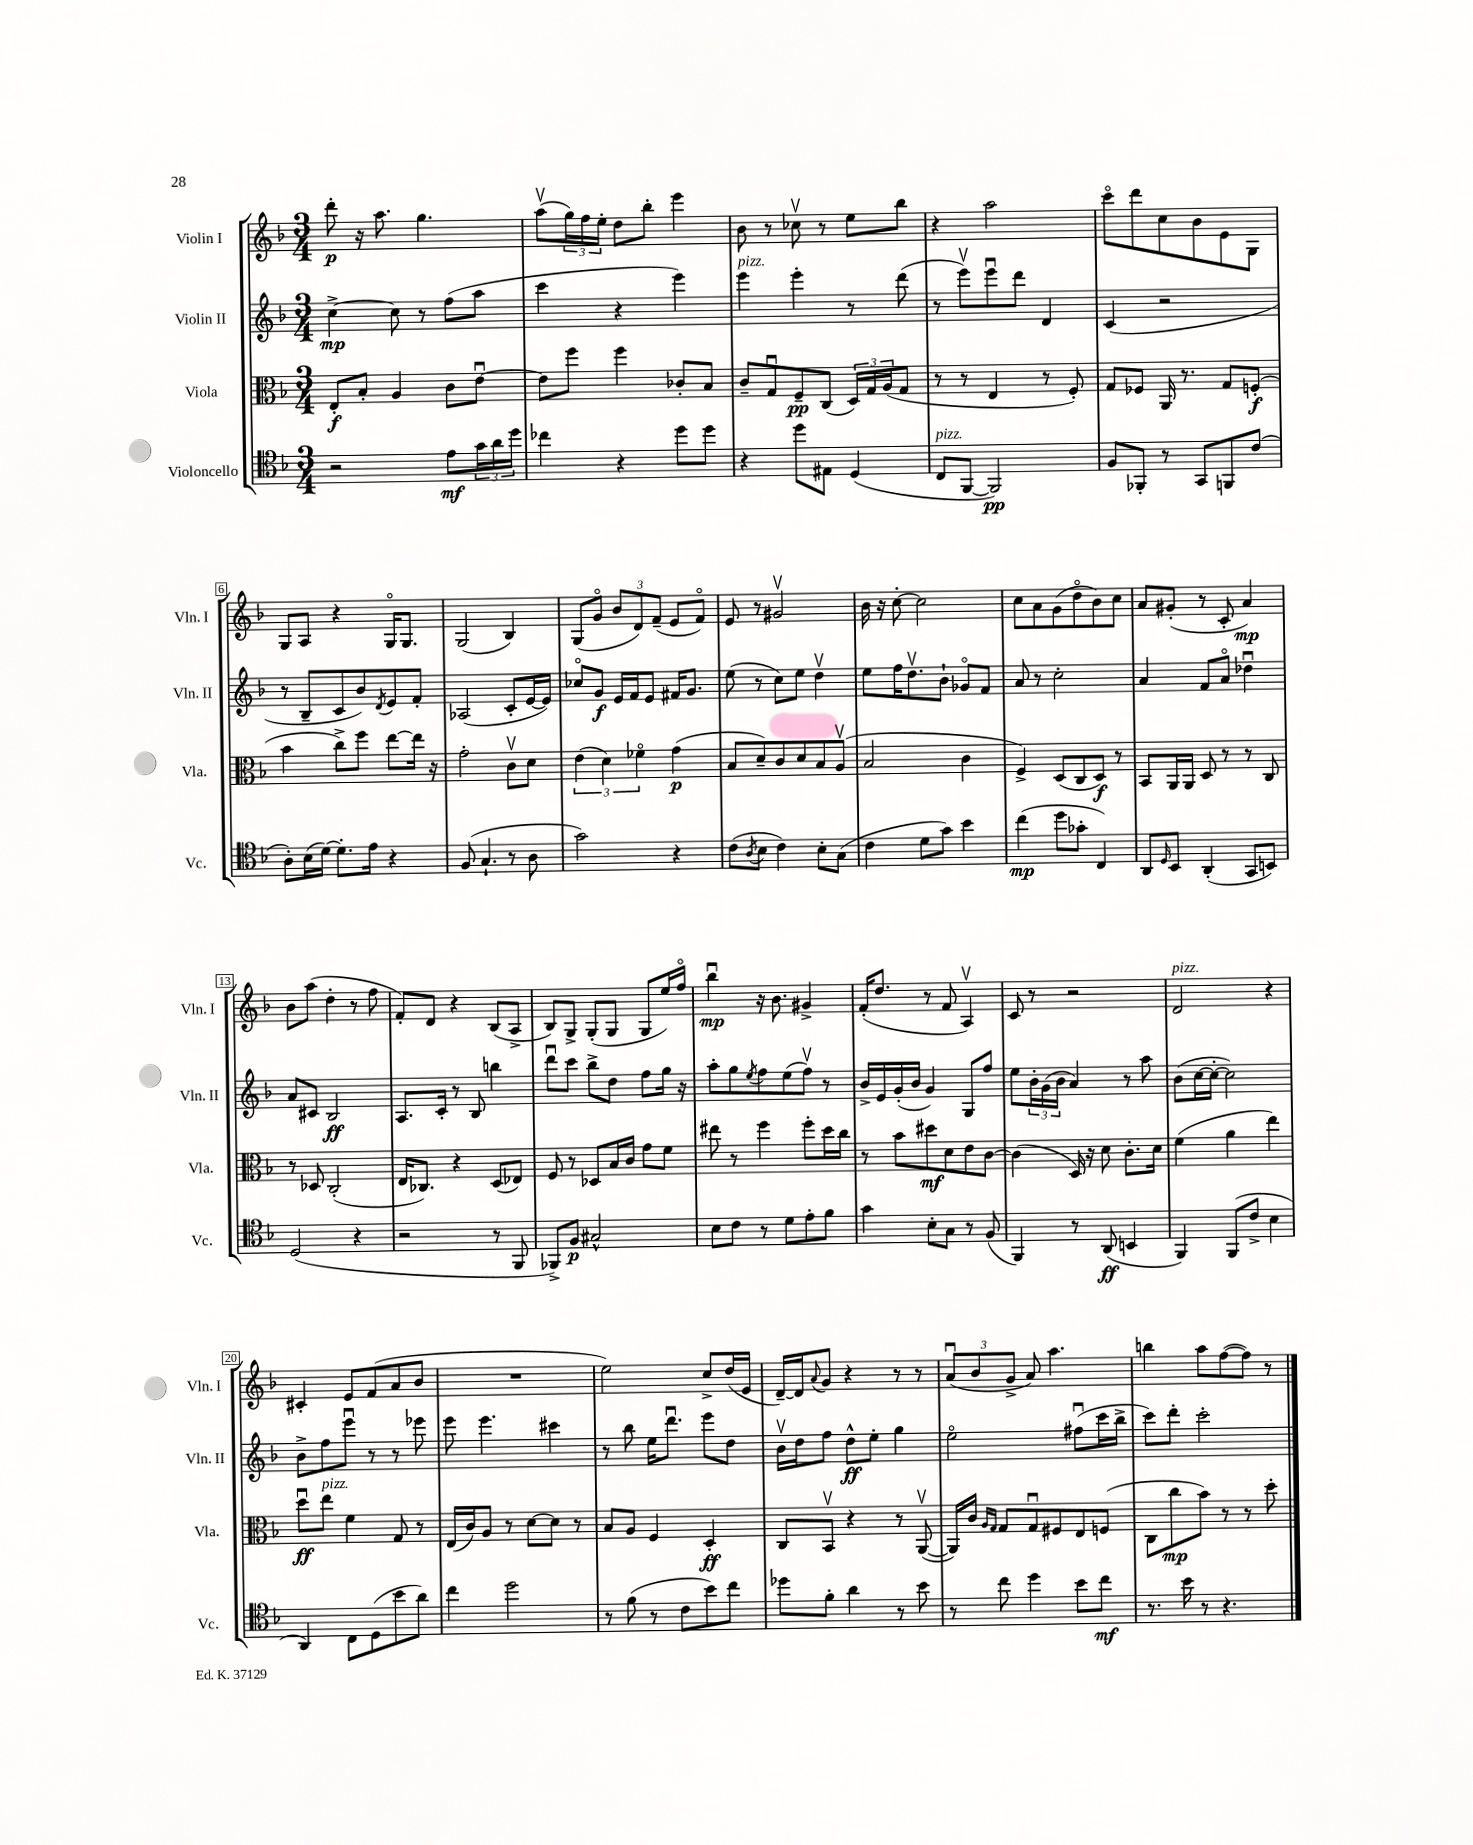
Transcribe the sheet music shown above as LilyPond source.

<<
\new StaffGroup <<
\new Staff = "s0" \with { instrumentName = "Violin I" shortInstrumentName = "Vln. I" } {
    \clef treble \key f \major \numericTimeSignature \time 3/4
    d'''8-.\p r16 a''8. g''4. |
    a''8\upbow( \tuplet 3/2 { g''16) f''16 e''16-. } d''8 bes''8-. e'''4 |
    bes'8 r8 ces''8\upbow r8 e''8 bes''8 |
    r4 a''2 |
    c'''8\flageolet d'''8 c''8 bes'8 e'8 g8 |
    g8 a8 r4 g16\flageolet g8. |
    g2( bes4) |
    g8( g'8\flageolet \tuplet 3/2 { bes'8 d'8) f'8--( } e'8 f'8\flageolet) |
    e'8 r8 gis'2\upbow |
    bes'16 r16 c''8~-. c''2 |
    c''8 a'8 g'8( d''8\flageolet bes'8) c''8 |
    a'8 gis'8-.( r8 c'8-. a'4\mp) |
    bes'8 a''8( d''4-. r8 f''8 |
    f'8-.) d'8 r4 bes8( a8-> |
    bes8) g8-> g8-.( g8 g8 e''16) f''16\flageolet |
    bes''4\downbow\mp r16 bes'8. gis'4-> |
    f'16-.( d''8. r8 f'8 a4\upbow) |
    c'8 r8 r2 |
    d'2^\markup { \italic "pizz." } r4 |
    cis'4-. e'8 f'8( a'8 bes'8 |
    R2. |
    e''2) c''8-> d''16( e'16 |
    d'16~--) d'16 \appoggiatura { a'8 } g'8 r4 r8 r8 |
    \tuplet 3/2 { a'8\downbow( bes'8 g'8-> } a'8) a''4. |
    b''4 a''8 f''8~( f''8) r8 \bar "|." |
}
\new Staff = "s1" \with { instrumentName = "Violin II" shortInstrumentName = "Vln. II" } {
    \clef treble \key f \major \numericTimeSignature \time 3/4
    c''4~->\mp c''8 r8 f''8( a''8 |
    c'''4 r4 e'''4) |
    e'''4^\markup { \italic "pizz." } e'''4-. r8 d'''8( |
    r8 e'''8\upbow) e'''8\downbow d'''8 d'4 |
    c'4( r2 |
    r8 bes8-- c'8 bes'8) \acciaccatura { d'8 } e'8 f'8-. |
    aes2( c'8-. e'16~ e'16) |
    ces''8\flageolet g'8\f e'16 f'16 e'8 fis'16 g'8. |
    e''8( r8 c''8) e''8 d''4\upbow |
    e''8 f''16 d''8.\upbow bes'8-! ges'8\flageolet f'8 |
    a'8 r8 c''2-. |
    a'4 f'8 a'8\flageolet des''4\downbow |
    a'8 cis'8 bes2\ff |
    a8. c'16-. r8 bes8 b''4 |
    d'''8\downbow c'''8 bes''8-> d''8 f''8 g''16 r16 |
    a''8-. g''8 \acciaccatura { e''8 } f''8 e''8( f''8\upbow) r8 |
    bes'16-> e'16 g'16-.( bes'16 g'4) g8 f''8 |
    e''8 \tuplet 3/2 { bes'16-. g'16( bes'16 } a'4) r8 a''8 |
    bes'8( c''16~ c''16~-. c''2) |
    bes'8-> f''8 e'''8\downbow r8 r8 ees'''8 |
    e'''8 e'''4. cis'''4 |
    r8 bes''8 e''16 d'''8.\downbow e'''8 d''8 |
    bes'16\upbow d''16 f''8 d''8-^\ff e''8-. g''4 |
    e''2\flageolet fis''8\downbow( c'''16 bes''16-> |
    c'''8) d'''8-. c'''2-. \bar "|." |
}
\new Staff = "s2" \with { instrumentName = "Viola" shortInstrumentName = "Vla." } {
    \clef alto \key f \major \numericTimeSignature \time 3/4
    e8-.\f bes8-. a4 c'8 e'8~\downbow |
    e'8 f''8 f''4 ces'8-. bes8 |
    c'8-- g8\downbow f8--\pp c8( \tuplet 3/2 { d16) g16 a16( } g8 |
    r8 r8 e4 r8 f8-.) |
    g8 fes8 a,16 r8. g8 f8-.\f( |
    bes'4 c''8->) f''8 e''8~ e''16 r16 |
    g'2-. c'8\upbow d'8 |
    \tuplet 3/2 { e'4( d'4) fes'4\flageolet } g'4\p( |
    bes8 d'8--) c'8 d'8 bes8 a8\upbow( |
    bes2 c'4 |
    f4->) d8( c8 d8\f) r8 |
    bes,8 a,16 a,16 d8 r8 r8 c8 |
    r8 des8 c2-.( |
    e16 ces8.) r4 d8( ees8) |
    f8 r8 des8 bes16 c'16 g'8 f'8 |
    eis''8 r8 f''4 f''8-. d''16 c''16 |
    r8 bes'8 dis''8\mf d'8 e'8 c'8~ |
    c'4( d16) r16 d'8 c'8.-. d'16 |
    f'4( a'4 e''4) |
    d''8\downbow\ff e''8^\markup { \italic "pizz." } f'4 g8 r8 |
    e16( c'16) a8 r8 d'8~ d'8 r8 |
    bes8 a8 f4 d4-.\ff |
    c8 bes,8\upbow r4 r8 a,8~\upbow( |
    a,16) c'16 \grace { a16 g16 } g8 g8\downbow fis8 e8 f8( |
    c8 c''8\mp bes'8) r8 r8 d''8-. \bar "|." |
}
\new Staff = "s3" \with { instrumentName = "Violoncello" shortInstrumentName = "Vc." } {
    \clef tenor \key f \major \numericTimeSignature \time 3/4
    r2 e'8\mf \tuplet 3/2 { g'16 a'16 d''16 } |
    ces''4 r4 d''8 d''8 |
    r4 d''8 eis8 d4( |
    c8^\markup { \italic "pizz." } f,8~ f,2\pp) |
    f8 fes,8-. r8 g,8 f,8 c'8( |
    a8-.) bes16( d'16~) d'8.-. e'16 r4 |
    f8( g4.-! r8 a8 |
    g'2) r4 |
    c'8( \acciaccatura { a8 } bes8 c'4) bes8-. g8( |
    c'4 d'8 g'8) bes'4 |
    c''4\mp( d''8 ges'8-. c4) |
    a,8 \grace { d16 } bes,8 a,4-.( g,8 b,8) |
    d2( r4 |
    r2 r8 f,8 |
    fes,8->) f8\p gis2-^ |
    bes8 c'8 r8 d'8 e'8-. f'8 |
    g'4 bes8-. g8 r8 f8( |
    f,4) r8 a,8\ff( b,4 |
    f,4) f,8( c'8-> bes4 |
    a,4) c8 d8( bes'8 a'8) |
    c''4 d''2 |
    r8 f'8( r8 c'8 bes'8) c''8 |
    des''8 f'8-. a'4 r8 bes'8 |
    r8 c''8 d''4 bes'8 c''8\mf |
    r8. bes'16 r8 r4. \bar "|." |
}
>>
>>
\layout { \context { \Score \override BarNumber.stencil = #(make-stencil-boxer 0.1 0.3 ly:text-interface::print) } }
